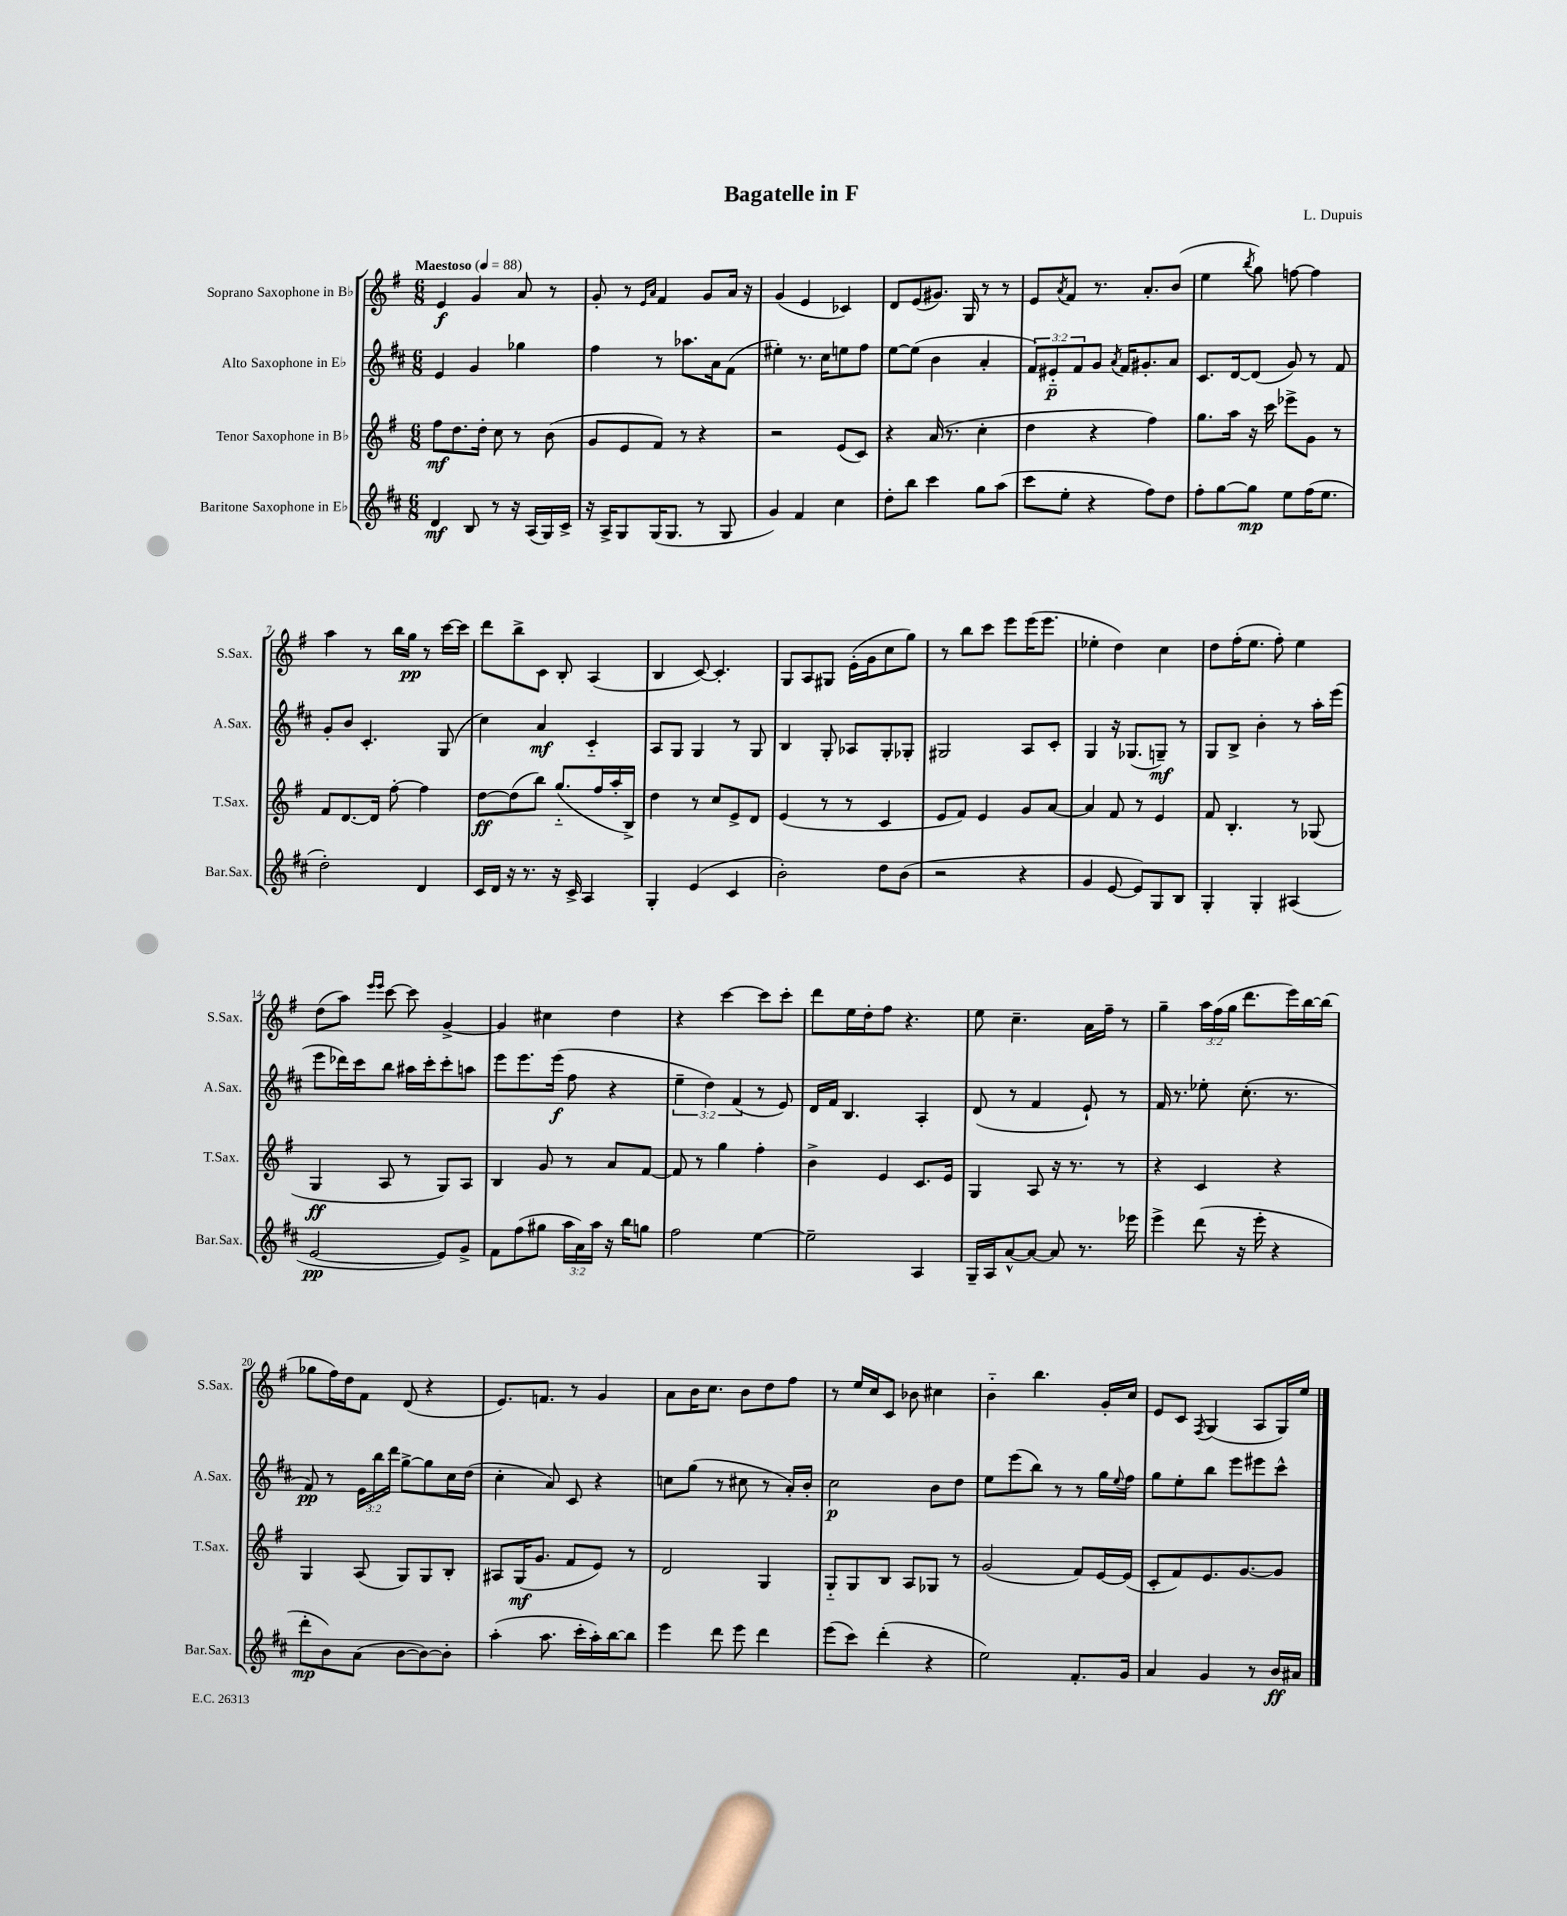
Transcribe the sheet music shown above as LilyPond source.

\header { title = "Bagatelle in F" composer = "L. Dupuis" }
<<
\new StaffGroup <<
\new Staff = "s0" \with { instrumentName = "Soprano Saxophone in Bb" shortInstrumentName = "S.Sax." } {
    \clef treble \key g \major \numericTimeSignature \time 6/8 \override Staff.TupletNumber.text = #tuplet-number::calc-fraction-text \tempo "Maestoso" 4 = 88
    e'4\f g'4 a'8 r8 |
    g'8-. r8 \grace { e'16 a'16 } fis'4 g'8 a'16 r16 |
    g'4( e'4 ces'4) |
    d'8 e'8( gis'8.) g16 r8 r8 |
    e'8 \acciaccatura { a'8 } fis'8 r8. a'8.-. b'8( |
    e''4 \acciaccatura { b''8 } g''8) f''8~ f''4 |
    a''4 r8 b''16 g''16\pp r8 c'''16~ c'''16 |
    d'''8 b''8-> c'8 b8-. a4( |
    b4 c'8~) c'4.-. |
    g8 a8 gis8 e'16-.( g'16 c''8 g''8) |
    r8 b''8 c'''8 e'''8 e'''16( e'''8. |
    ees''4-. d''4) c''4 |
    d''8 fis''16-.( e''8. fis''8-.) e''4 |
    d''8( a''8) \grace { e'''16 e'''16 } c'''8~ c'''8 g'4~-> |
    g'4 cis''4 d''4 |
    r4 c'''4~ c'''8 c'''8-. |
    d'''8 e''16 d''16-. fis''8 r4. |
    e''8 c''4.-- a'16 fis''16-- r8 |
    g''4-- \tuplet 3/2 { a''16 fis''16( g''16 } d'''8. e'''16) b''16~ b''16( |
    ges''8 fis''16) d''16 fis'8 d'8( r4 |
    e'8.) f'8. r8 g'4 |
    a'8 b'16 c''8. b'8 d''8 fis''8 |
    r8 e''16 c''16 c'8 bes'8 cis''4 |
    b'4-_ b''4. g'16-. c''16 |
    e'8 c'8 \acciaccatura { fis8 } g4( a8 g16) e''16 \bar "|." |
}
\new Staff = "s1" \with { instrumentName = "Alto Saxophone in Eb" shortInstrumentName = "A.Sax." } {
    \clef treble \key d \major \numericTimeSignature \time 6/8 \override Staff.TupletNumber.text = #tuplet-number::calc-fraction-text
    e'4 g'4 ges''4 |
    fis''4 r8 aes''8. a'16 fis'8( |
    eis''4-.) r8. cis''16 e''8 fis''8 |
    e''8~ e''8( b'4 a'4-. |
    \tuplet 3/2 { fis'8) eis'8-_\p fis'8 } g'8 \acciaccatura { a'8 } fis'16 gis'8.-. a'8 |
    cis'8. d'16~ d'8( g'8) r8 fis'8 |
    g'8-. b'8 cis'4.-. g8( |
    cis''4) a'4\mf cis'4-_ |
    a8 g8 g4 r8 g8 |
    b4 g8-. aes8 g8-. ges8-. |
    gis2 a8 cis'8-. |
    g4 r16 ges8.( g8--\mf) r8 |
    g8 b8-> b'4-. r8 a''16-. e'''16( |
    e'''8 des'''16) cis'''16 b''8 ais''16 cis'''16-. cis'''8-. a''8 |
    e'''8 e'''8. e'''16\f( fis''8 r4 |
    \tuplet 3/2 { e''4-- d''4) fis'4( } r8 e'8) |
    d'16 fis'16 b4. a4-. |
    d'8( r8 fis'4 e'8-!) r8 |
    fis'16 r8. ees''8-. cis''8.-.( r8. |
    fis'8\pp) r8 \tuplet 3/2 { e'16 b''16 d'''16 } g''8~-> g''8 cis''16 d''16( |
    cis''4-. a'8) cis'8 r4 |
    c''8 g''8( r8 cis''8 r8 a'16-.) b'16-. |
    cis''2\p b'8 d''8 |
    e''8 e'''8( b''8) r8 r8 g''16 \appoggiatura { e''8 } fis''16 |
    g''8 e''8-. b''8 e'''8 eis'''8 cis'''8-^ \bar "|." |
}
\new Staff = "s2" \with { instrumentName = "Tenor Saxophone in Bb" shortInstrumentName = "T.Sax." } {
    \clef treble \key g \major \numericTimeSignature \time 6/8
    fis''8\mf d''8. d''16-. c''8 r8 b'8( |
    g'8 e'8 fis'8) r8 r4 |
    r2 e'8( c'8) |
    r4 a'16( r8. c''4-. |
    d''4 r4 fis''4) |
    g''8. a''16 r16 c'''16 ees'''8-> g'8 r8 |
    fis'8 d'8.~ d'16 fis''8~-. fis''4 |
    d''8~\ff d''8( b''8) g''8.-_( fis''16 a''16-. b16->) |
    d''4 r8 c''8 e'8-> d'8 |
    e'4( r8 r8 c'4 |
    e'8 fis'8) e'4 g'8 a'8~ |
    a'4 fis'8 r8 e'4 |
    fis'8 b4.-. r8 ges8( |
    g4\ff a8 r8 g8) a8 |
    b4 g'8 r8 a'8 fis'8~ |
    fis'8 r8 g''4 fis''4-. |
    b'4-> e'4 c'8. e'16 |
    g4 a8 r16 r8. r8 |
    r4 c'4 r4 |
    g4 a8( g8) g8 b8-. |
    ais8 g16\mf( g'8. fis'8 e'8) r8 |
    d'2 g4 |
    g8-_ g8 b8 a8 ges8 r8 |
    g'2( fis'8) e'16~ e'16( |
    c'8-. fis'8) e'8. g'8.~ g'8 \bar "|." |
}
\new Staff = "s3" \with { instrumentName = "Baritone Saxophone in Eb" shortInstrumentName = "Bar.Sax." } {
    \clef treble \key d \major \numericTimeSignature \time 6/8 \override Staff.TupletNumber.text = #tuplet-number::calc-fraction-text
    d'4\mf b8 r8 r16 a16( g16) cis'16-> |
    r16 a16-> g8 g16( g8. r8 g8 |
    g'4) fis'4 cis''4 |
    d''8-. b''8 cis'''4 g''8 a''8( |
    cis'''8 e''8-. r4 fis''8) d''8 |
    fis''8-. g''8~ g''8\mp e''8 fis''16( e''8. |
    d''2-.) d'4 |
    cis'16 d'16 r16 r8. r16 cis'16-> a4 |
    g4-. e'4( cis'4 |
    b'2-.) d''8 b'8( |
    r2 r4 |
    g'4 e'8~ e'8) g8 b8 |
    g4-. g4-. ais4( |
    e'2~\pp e'8) g'8-> |
    fis'8 fis''8( gis''8 \tuplet 3/2 { a''16 a'16) a''16 } r16 b''16 g''8 |
    fis''2 e''4~ |
    e''2-- a4 |
    g16-- a16 a'8~-^ a'8~ a'8 r8. ees'''16 |
    e'''4-> d'''8( r16 e'''16-. r4 |
    d'''8-.\mp b'8) a'8( b'8~ b'8~) b'8-. |
    a''4-.( a''8. cis'''16-. a''16-.) b''16~ b''8 |
    e'''4 d'''8 e'''8 d'''4 |
    e'''8( cis'''8) d'''4-.( r4 |
    e''2) fis'8.-. g'16 |
    a'4 g'4 r8 b'16\ff ais'16 \bar "|." |
}
>>
>>
